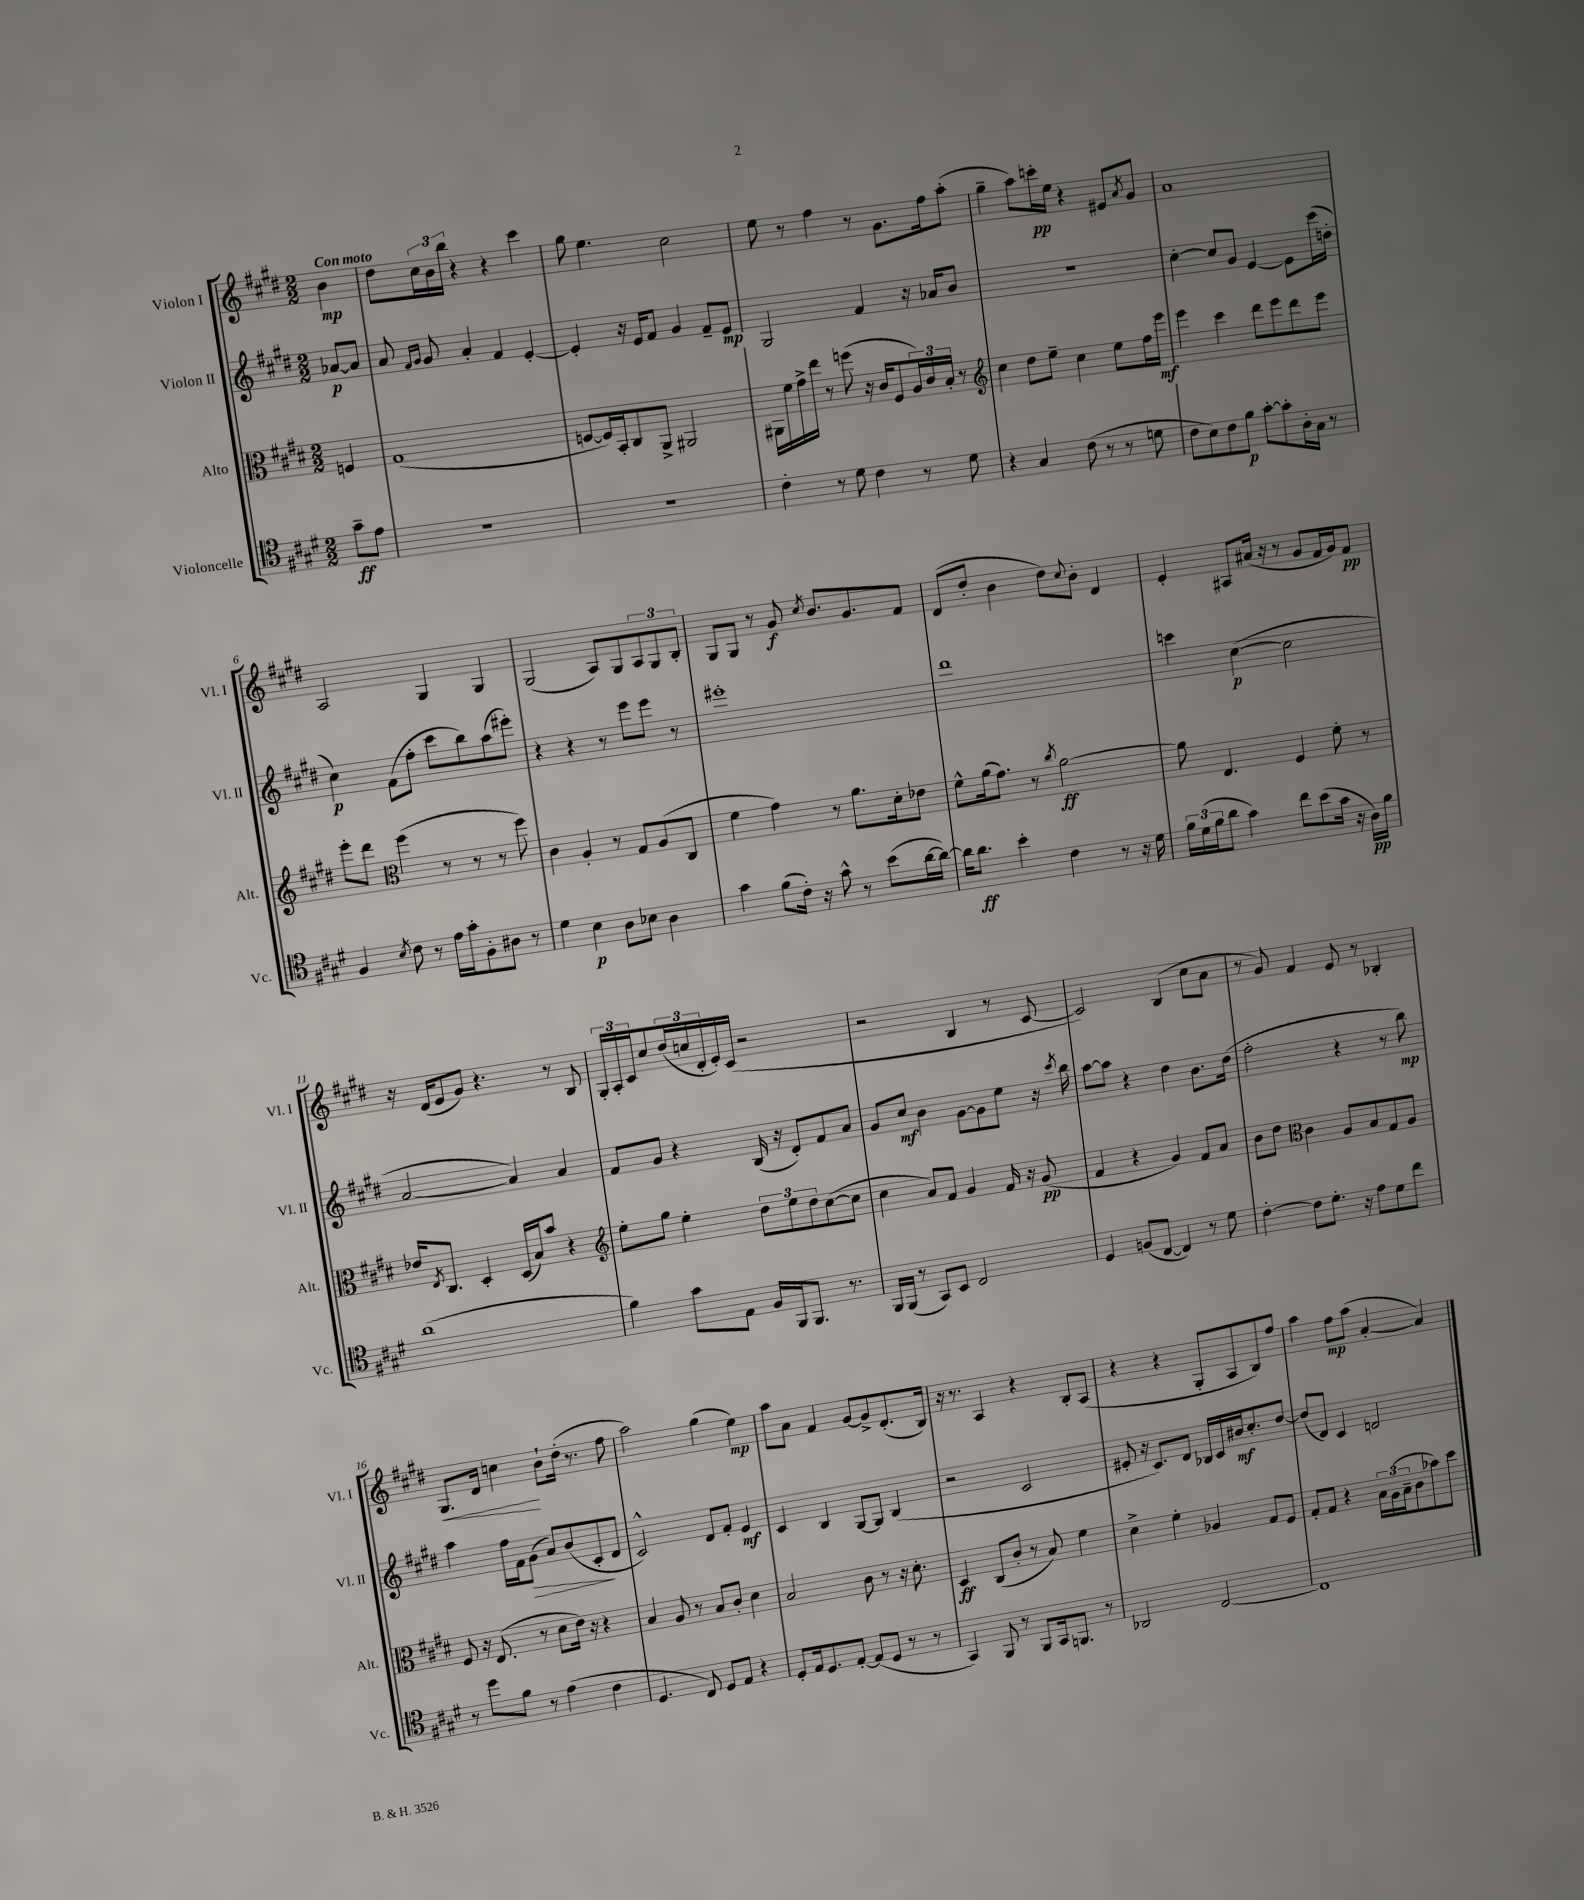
<<
\new StaffGroup <<
\new Staff = "s0" \with { instrumentName = "Violon I" shortInstrumentName = "Vl. I" } {
    \clef treble \key e \major \numericTimeSignature \time 2/2 \partial 4 \tempo "Con moto"
    b'4\mp |
    dis''8 \tuplet 3/2 { cis''16 b'16 b''16 } r4 r4 cis'''4 |
    gis''8 e''4. cis''2 |
    e''8 r8 fis''4 r8 gis'8. fis''16 a''8-.( |
    gis''4-- a''8) c'''16-.\pp e''16 r4 eis'8 \acciaccatura { a'8 } gis'8 |
    a'1 |
    a2 gis4 gis4 |
    gis2( a8) gis8 \tuplet 3/2 { a8 gis8 b8-. } |
    gis8 gis8 r8 gis'8\f \acciaccatura { cis''8 } b'8. gis'8. fis'8 |
    dis'8( dis''8-. b'4 dis''8) \appoggiatura { cis''8 } b'8-. dis'4 |
    e'4-. ais8 ais'16( r16 r8 gis'8 fis'16 gis'16) fis'8\pp |
    r16 dis'16( e'8 gis'8) r4. r8 b8 |
    \tuplet 3/2 { gis16-. a16-. cis'16 } cis''8 \tuplet 3/2 { dis''16( c''16 dis'16-. } e'16-.) cis'16( r2 |
    r2 b4 r8 cis'8~ |
    cis'2) b4( cis''8 a'8 |
    r8 gis'8) fis'4 e'8 r8 bes4-. |
    gis8.\< dis'16 c''4\! b'8-! dis''16-.( r8. fis''8 |
    a''2) gis''4( e''4\mp) |
    a''8 a'8 fis'4 gis'8~ gis'8-> dis'8.-.( b16) |
    r16 r8. a4 r4 b8-. a8( |
    r4 r4 gis8-. a8 b8) fis''8 |
    a''4 fis''8\mp a''8( a'4~-. a'4) \bar "|." |
}
\new Staff = "s1" \with { instrumentName = "Violon II" shortInstrumentName = "Vl. II" } {
    \clef treble \key e \major \numericTimeSignature \time 2/2 \partial 4
    aes'8~\p aes'8 |
    a'8 \grace { fis'16 gis'16 } gis'8 a'4-. fis'4 e'4~-. |
    e'4-. r16 e'16 fis'8 gis'4 fis'8-- e'8\mp |
    gis2 fis'4 r16 aes'16 b'8 |
    r1 |
    cis''4~-. cis''8 gis'8 e'4~ e'8 cis'''16( d''16-. |
    cis''4\p) fis'8( fis''8-. cis'''8 b''8) a''8( eis'''8-.) |
    r4 r4 r8 e'''8 e'''8 r8 |
    eis'''1-. |
    dis'''1 |
    c'''4 cis''4~\p( cis''2 |
    a'2~ a'4) a'4 |
    fis'8 gis'8 r4 b16( r16 dis'8-.) fis'8 a'8 |
    gis'8 cis''8\mf b'4 gis'8~ gis'8 e''8 r16 \acciaccatura { cis'''8 } b''16 |
    a''8~ a''8 r4 dis''4 b'8. dis''16( |
    fis''2-. r4 r8 b''8\mp) |
    a''4 fis''16 fis'16 gis'8\>( a'8) b'8( cis'8-.\! dis'8 |
    cis'2-^) dis'8 fis'8-. e'4\mf |
    cis'4 b4 gis8~ gis8 b4( |
    r2 cis'2 |
    eis'8-. r16 cis'8.) dis'8 bes16 cis'16 bis'16\mf cis''8.-. dis''8~ |
    dis''8( dis'8) cis'4 d'2 \bar "|." |
}
\new Staff = "s2" \with { instrumentName = "Alto" shortInstrumentName = "Alt." } {
    \clef alto \key e \major \numericTimeSignature \time 2/2 \partial 4
    f4 |
    gis1( |
    f8~ f16) b,16-. cis8 a,8-> ais,2 |
    ais,16 fis'16 gis'16-> e''16 r8 f''8( r16 cis'16 fis8 \tuplet 3/2 { a16) cis'16 b16-. } r8 |
    \clef treble cis''4 dis''8 e''8-- cis''4 e''8 fis''16 e'''16\mf |
    e'''4 cis'''4 dis'''8 e'''8 dis'''8 e'''8 |
    e'''8-. dis'''8 \clef alto fis''4( r8 r8 r8 fis''8) |
    cis'4 a4-. r8 gis8 a8( cis8 |
    fis'4 gis'4) r8 a'8. dis'16-. ees'8 |
    fis'8-^ a'16( gis'8.) r8 \acciaccatura { cis''8 } a'2~\ff |
    a'8 e4. fis4 fis'8-. r8 |
    ees'16 \acciaccatura { e8 } cis8. dis4-. dis16( b16) b'8 r4 |
    \clef treble e''8-. gis''8 e''4-. \tuplet 3/2 { dis''8 e''8 dis''8 } cis''8~( cis''8 |
    cis''4 a'8) fis'8 gis'4 fis'16 r16 gis'8\pp( |
    fis'4 r4 gis'4) fis'8 a'8 |
    b'8 dis''8 \clef alto cis'4 a8 b8 gis8 a8 |
    fis8 r16 e8.( r8 dis'8 e'16) r16 r4 |
    b4 a8 r8 b8 cis'8-. dis'4 |
    b2 cis'8 r8 r16 dis'8.-. |
    dis4\ff cis8( cis'8-. r8 b8) fis'4 |
    dis'4-> fis'4-. aes4 gis8 fis8 |
    gis8-. gis8 r4 \tuplet 3/2 { b16 a16( b16-- } cis'8 bes'8) dis''8 \bar "|." |
}
\new Staff = "s3" \with { instrumentName = "Violoncelle" shortInstrumentName = "Vc." } {
    \clef tenor \key e \major \numericTimeSignature \time 2/2 \partial 4
    gis'8--\ff e'8 |
    R1 |
    R1 |
    cis'4-. r8 dis'8 cis'4 r8 dis'8 |
    r4 gis4 cis'8( r8 r8 d'8 |
    cis'8 b8) cis'8 fis'8\p gis'8~-. gis'8-. a16-. gis16 r8 |
    fis4 \acciaccatura { b8 } cis'8 r8 e'16 gis'16-. fis8-. ais8 r8 |
    dis'4 b4\p a8 bes8 a4 |
    gis'4 fis'8( cis'16-.) r16 gis'8-^ r8 b'8( a'16~ a'16~) |
    a'16 a'8.\ff b'4-. cis'4 r8 r16 dis'16 |
    \tuplet 3/2 { fis'16 dis'16( fis'16 } a'8 gis'4) cis''8 b'8( gis'16 r16 a16\pp) fis'16 |
    a'1( |
    fis'4) gis'8 e8 fis16 fis,16 fis,8. r8. |
    fis,16 fis,16( r8 gis,8) b,8 cis2 |
    dis4 f8( cis8~ cis4) r8 dis'8 |
    cis'4~-. cis'8 dis'8.-. r16 e'8 dis'8 cis''8 |
    r8 dis''8 fis'8 r8 e'4( cis'4 |
    dis4. cis8) dis8 e8 r4 |
    dis8-. e16 dis8. e8~-. e8( dis8 r8 r8 |
    gis,4) fis,8 r8 fis,8 gis,16 f,8. r8 |
    aes,2 cis2~ |
    cis1 \bar "|." |
}
>>
>>
